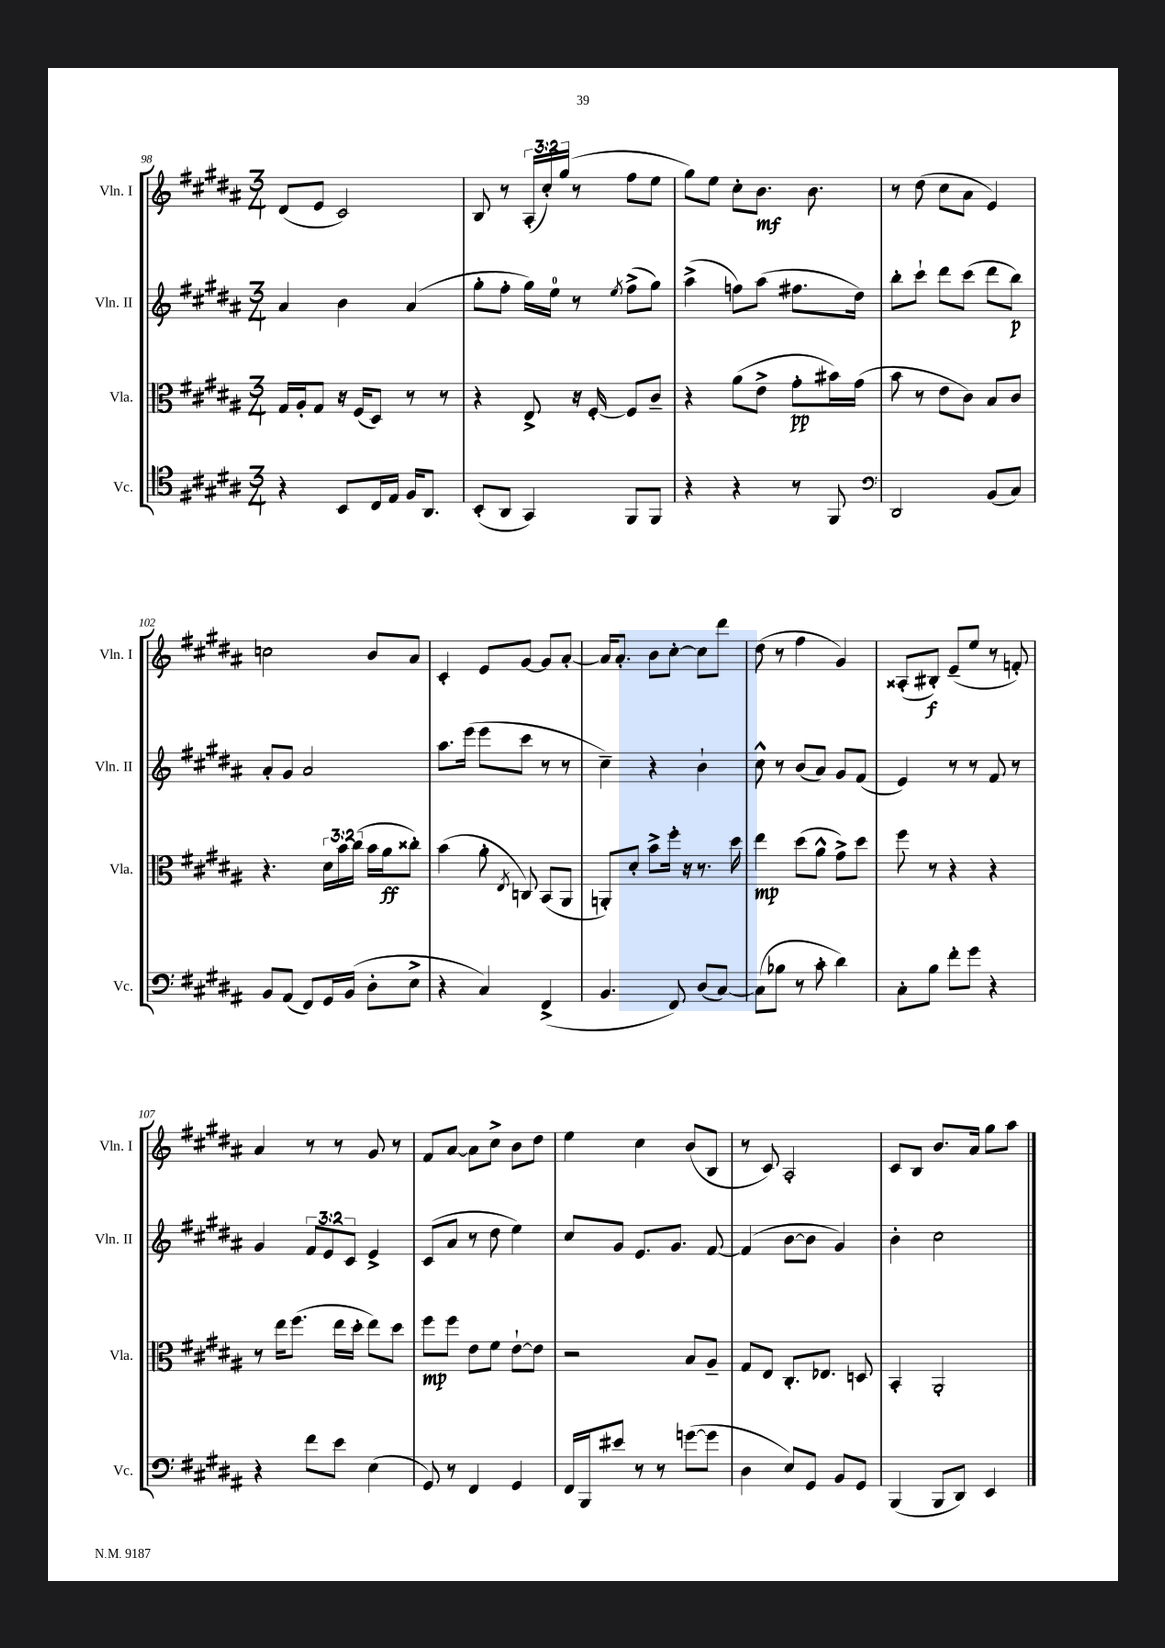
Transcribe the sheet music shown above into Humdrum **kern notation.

**kern	**kern	**dynam	**kern	**dynam	**kern	**dynam
*part4	*part3	*part3	*part2	*part2	*part1	*part1
*staff4	*staff3	*staff3	*staff2	*staff2	*staff1	*staff1
*I"Vc.	*I"Vla.	*	*I"Vln. II	*	*I"Vln. I	*
*I'Vc.	*I'Vla.	*	*I'Vln. II	*	*I'Vln. I	*
*clefC4	*clefC3	*	*clefG2	*	*clefG2	*
*k[f#c#g#d#a#]	*k[f#c#g#d#a#]	*	*k[f#c#g#d#a#]	*	*k[f#c#g#d#a#]	*
*M3/4	*M3/4	*	*M3/4	*	*M3/4	*
=98	=98	=98	=98	=98	=98	=98
4r	16G#/LL	.	4a#/	.	(8d#/L	.
.	16A#'/J	.	.	.	.	.
.	8G#/J	.	.	.	8e/J	.
8BB/L	16r	.	4b\	.	2c#/)	.
.	(16F#/KL	.	.	.	.	.
16C#/L	8D#/J)	.	.	.	.	.
16E/JJ	.	.	.	.	.	.
16F#/KL	8r	.	(4a#/	.	.	.
8.AA#/J	.	.	.	.	.	.
.	8r	.	.	.	.	.
=99	=99	=99	=99	=99	=99	=99
(8BB'/L	4r	.	8gg#'\L	.	8B/	.
8AA#/J	.	.	8ff#'\J	.	8r	.
4GG#/)	8E^/	.	16gg#\LL)	.	(24A#'/LL	.
.	.	.	.	.	24cc#'/)	.
.	.	.	16ee\JJ	.	.	.
.	.	.	.	.	(24gg#/JJ	.
.	16r	.	8r	.	8r	.
.	[16F#'/	.	.	.	.	.
.	.	.	8qee/	.	.	.
8FF#/L	8F#/L]	.	(8ff#^\L	.	8ff#\L	.
8FF#/J	8c#~/J	.	8gg#\J)	.	8ee\J	.
=100	=100	=100	=100	=100	=100	=100
4r	4r	.	(4aa#^\	.	8gg#\L)	.
.	.	.	.	.	8ee\J	.
4r	(8a#\L	.	8ffn\L)	.	8cc#'\L	.
.	8e^\J	.	(8aa#\J	.	8.b\J	mf
8r	8g#'\L	pp	8.ff#X\L	.	.	.
.	.	.	.	.	8.b\	.
8FF#/	16b#X\L)	.	.	.	.	.
.	(16g#\JJ	.	16dd#\Jk)	.	.	.
=101	=101	=101	=101	=101	=101	=101
*clefF4	*	*	*	*	*	*
2DD#/	8b\	.	8bb'\L	.	8r	.
.	8r	.	8ccc#`\J	.	(8dd#\	.
.	8e\L	.	8ddd#\L	.	8cc#\L	.
.	8c#\J)	.	(8ccc#\J	.	8a#\J	.
(8BB/L	8B/L	.	8ddd#\L	.	4e/)	.
8C#/J)	8c#/J	.	8bb\J)	p	.	.
!!LO:LB:g=z
=102	=102	=102	=102	=102	=102	=102
8BB/L	4.r	.	8a#'/L	.	2ccn\	.
(8AA#/J	.	.	8g#/J	.	.	.
8FF#/L)	.	.	2a#/	.	.	.
16GG#/L	24d#\LL	.	.	.	.	.
.	24b\	.	.	.	.	.
(16BB/JJ	.	.	.	.	.	.
.	(24cc#\JJ	.	.	.	.	.
8D#'\L	16b\LL	.	.	.	8b/L	.
.	16a#\J	ff	.	.	.	.
8E^\J	8cc##X'\J)	.	.	.	8a#/J	.
=103	=103	=103	=103	=103	=103	=103
4r	(4b\	.	8.aa#\L	.	4c#'/	.
.	.	.	(16eee\Jk	.	.	.
4C#/)	8a#'\	.	8eee\L	.	8e/L	.
.	8qE/	.	.	.	.	.
.	8Cn/)	.	8ccc#\J	.	[8g#/J	.
(4FF#^/	(8BB/L	.	8r	.	8g#/L]	.
.	8AA#/J	.	8r	.	[8a#'/J	.
=104	=104	=104	=104	=104	=104	=104
4.BB/	8AAn'/L)	.	4cc#~\)	.	16a#/KL]	.
.	.	.	.	.	8.a#'/J	.
.	8d#'/J	.	.	.	.	.
.	8b^\L	.	4r	.	8b\L	.
8FF#/)	16ff#'\Jk	.	.	.	[8cc#'\J	.
.	16r	.	.	.	.	.
(8D#/L	8.r	.	4b`\	.	8cc#\L]	.
[8C#/J)	.	.	.	.	8ddd#\J	.
.	16dd#\	.	.	.	.	.
=105	=105	=105	=105	=105	=105	=105
(8C#\L]	4ee\	mp	8cc#^^\	.	(8dd#\	.
8B-X\J	.	.	8r	.	8r	.
8r	(8dd#\L	.	(8b/L	.	4ff#\	.
8c#'\	8a#^^\J	.	8a#/J)	.	.	.
4d#\)	8g#^\L)	.	8g#/L	.	4g#/)	.
.	8dd#\J	.	(8f#/J	.	.	.
=106	=106	=106	=106	=106	=106	=106
8C#'\L	8ff#\	.	4e/)	.	(8A##X'/L	.
8B\J	8r	.	.	.	8B#X'/J)	f
8f#'\L	4r	.	8r	.	(8e~/L	.
8g#\J	.	.	8r	.	8ee/J	.
4r	4r	.	8f#/	.	8r	.
.	.	.	8r	.	8fn'/)	.
!!LO:LB:g=z
=107	=107	=107	=107	=107	=107	=107
4r	8r	.	4g#/	.	4a#/	.
.	16ee\KL	.	.	.	.	.
.	(8.ff#\J	.	.	.	.	.
8f#\L	.	.	12f#/L	.	8r	.
.	.	.	12e/	.	.	.
8e\J	16ee\LL	.	.	.	8r	.
.	.	.	12c#/J	.	.	.
.	16dd#'\JJ	.	.	.	.	.
(4E\	8ee\L)	.	4e^/	.	8g#/	.
.	8dd#\J	.	.	.	8r	.
=108	=108	=108	=108	=108	=108	=108
8GG#/)	8ff#\L	mp	(8c#/L	.	8f#/L	.
8r	8ff#\J	.	8a#/J	.	[8a#/J	.
4FF#/	8e\L	.	8r	.	8a#\L]	.
.	8f#\J	.	8dd#\	.	8cc#^\J	.
4GG#/	[8e`\L	.	4ee\)	.	8b\L	.
.	8e\J]	.	.	.	8dd#\J	.
=109	=109	=109	=109	=109	=109	=109
16FF#/LL	2r	.	8cc#/L	.	4ee\	.
16BBB/J	.	.	.	.	.	.
8e#X/J	.	.	8g#/J	.	.	.
8r	.	.	8.e/L	.	4cc#\	.
8r	.	.	.	.	.	.
.	.	.	8.g#/J	.	.	.
([8gn\L	8B/L	.	.	.	(8b/L	.
8g\J]	8A#~/J	.	[8f#/	.	8B/J	.
=110	=110	=110	=110	=110	=110	=110
4D#\	8G#/L	.	(4f#/]	.	8r	.
.	8E/J	.	.	.	8c#/)	.
8E/L)	8.C#'/L	.	[8b\L	.	2A#'/	.
8GG#/J	.	.	8b\J]	.	.	.
.	8.E-X/J	.	.	.	.	.
8BB/L	.	.	4g#/)	.	.	.
8GG#/J	8Dn/	.	.	.	.	.
=111	=111	=111	=111	=111	=111	=111
(4BBB/	4BB'/	.	4b'\	.	8c#/L	.
.	.	.	.	.	8B/J	.
8BBB/L	2AA#'/	.	2cc#\	.	8.b/L	.
8DD#/J)	.	.	.	.	.	.
.	.	.	.	.	16a#/Jk	.
4EE/	.	.	.	.	8gg#\L	.
.	.	.	.	.	8aa#\J	.
==	==	==	==	==	==	==
*-	*-	*-	*-	*-	*-	*-
